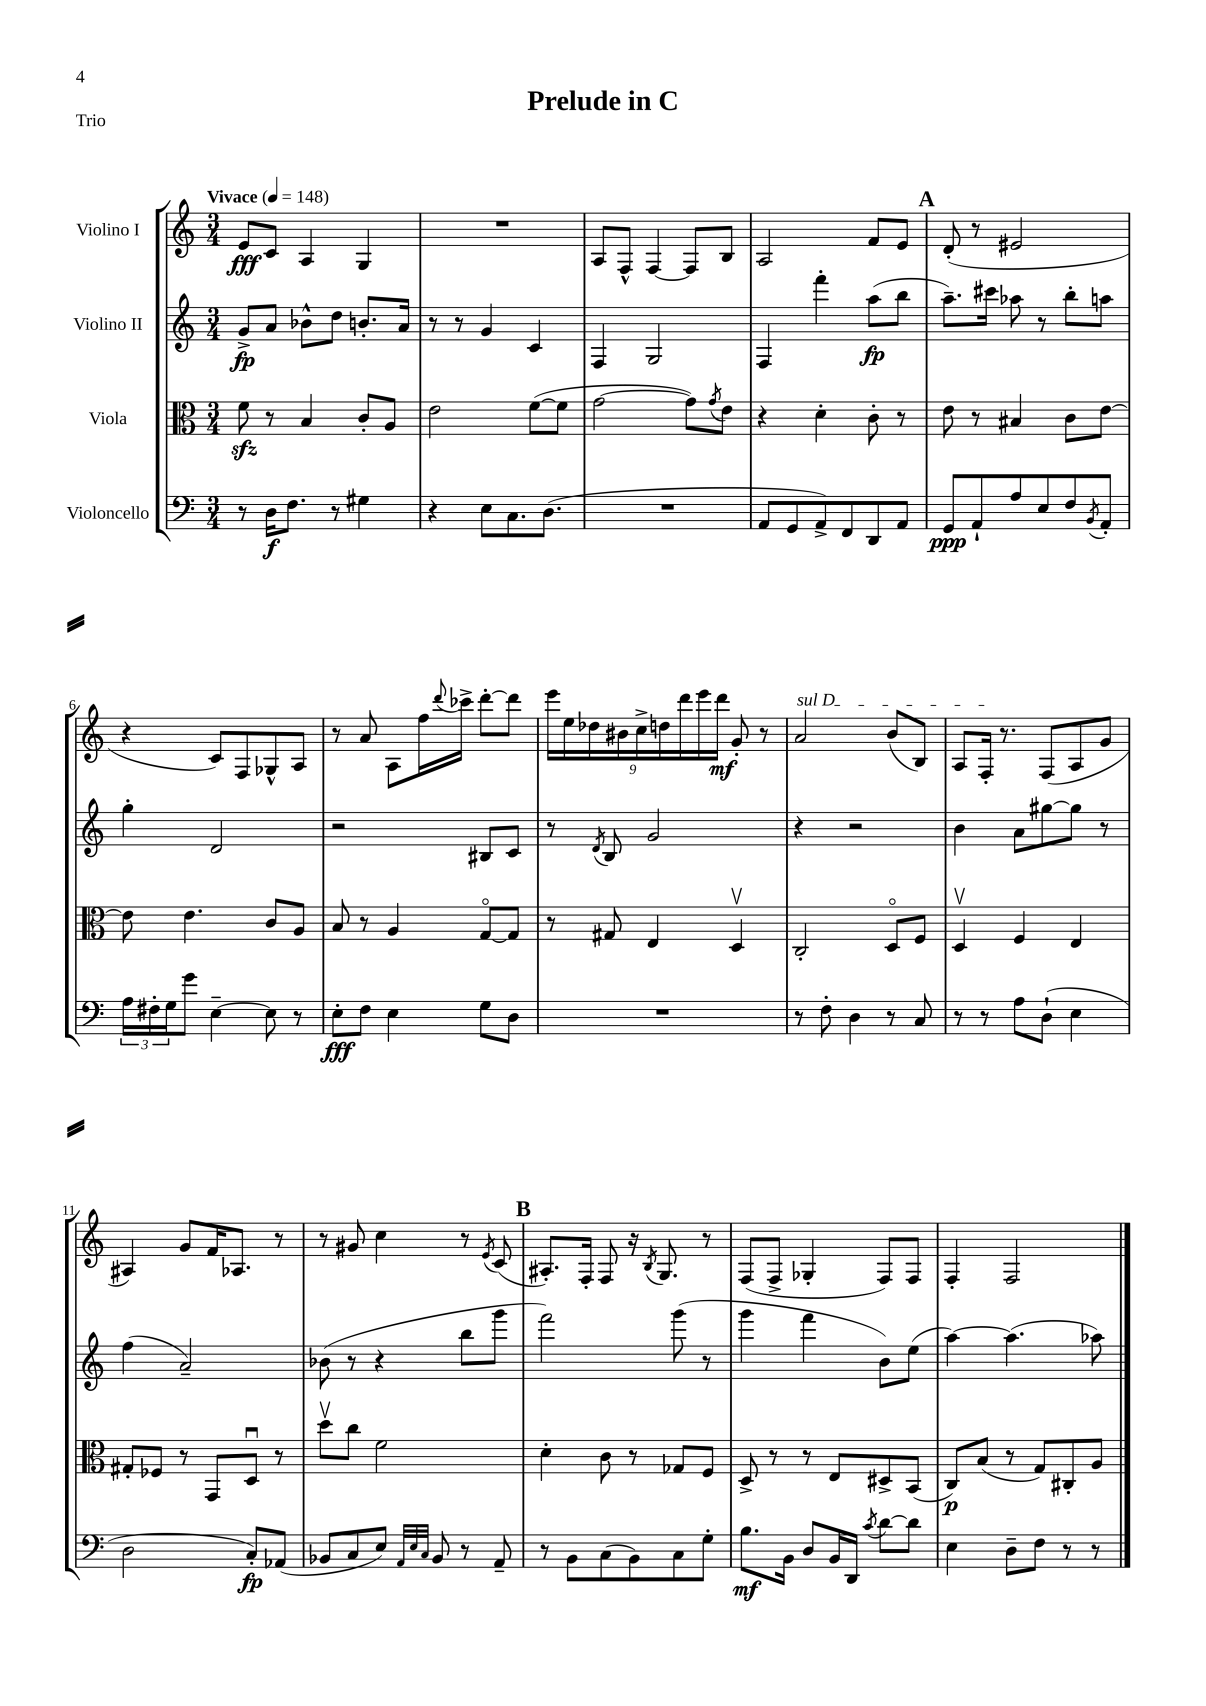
\header { title = "Prelude in C" piece = "Trio" }
<<
\new StaffGroup <<
\new Staff = "s0" \with { instrumentName = "Violino I" } {
    \clef treble \key c \major \numericTimeSignature \time 3/4 \tempo "Vivace" 4 = 148
    e'8\fff c'8 a4 g4 |
    R2. |
    a8 f8-^ f4~ f8 b8 |
    a2 f'8 e'8 |
    \mark \markup { \bold "A" } d'8-.( r8 eis'2 |
    r4 c'8) f8 ges8-^ a8 |
    r8 a'8 a8 f''16 \appoggiatura { d'''8 } ces'''16-> d'''8~-. d'''8 |
    \tuplet 9/8 { e'''16 e''16 des''16 bis'16 c''16-> d''16 d'''16 e'''16 d'''16\mf } g'8-. r8 |
    \once \override TextSpanner.bound-details.left.text = \markup { \italic "sul D" } a'2\startTextSpan b'8( b8) |
    a8 f16-.\stopTextSpan r8. f8( a8 g'8 |
    ais4) g'8 f'16 aes8. r8 |
    r8 gis'8 c''4 r8 \acciaccatura { e'8 } c'8( |
    \mark \markup { \bold "B" } ais8.-.) f16-. f8 r16 \acciaccatura { b8 } g8. r8 |
    f8( f8-> ges4-. f8) f8 |
    f4-. f2 \bar "|." |
}
\new Staff = "s1" \with { instrumentName = "Violino II" } {
    \clef treble \key c \major \numericTimeSignature \time 3/4
    g'8->\fp a'8 bes'8-^ d''8 b'8.-. a'16 |
    r8 r8 g'4 c'4 |
    f4 g2 |
    f4 f'''4-. a''8\fp( b''8 |
    \mark \markup { \bold "A" } a''8.--) cis'''16 aes''8 r8 b''8-. a''8 |
    g''4-. d'2 |
    r2 bis8 c'8 |
    r8 \acciaccatura { d'8 } b8 g'2 |
    r4 r2 |
    b'4 a'8 gis''8~ gis''8 r8 |
    f''4( a'2--) |
    bes'8( r8 r4 b''8 g'''8 |
    \mark \markup { \bold "B" } f'''2) g'''8( r8 |
    g'''4 f'''4 b'8) e''8( |
    a''4~) a''4.( aes''8) \bar "|." |
}
\new Staff = "s2" \with { instrumentName = "Viola" } {
    \clef alto \key c \major \numericTimeSignature \time 3/4
    f'8\sfz r8 b4 c'8-. a8 |
    e'2 f'8~( f'8 |
    g'2~ g'8) \acciaccatura { g'8 } e'8 |
    r4 d'4-. c'8-. r8 |
    \mark \markup { \bold "A" } e'8 r8 bis4 c'8 e'8~ |
    e'8 e'4. c'8 a8 |
    b8 r8 a4 g8~\flageolet g8 |
    r8 gis8 e4 d4\upbow |
    c2-. d8\flageolet f8 |
    d4\upbow f4 e4 |
    gis8-. fes8 r8 g,8 d8\downbow r8 |
    d''8\upbow c''8 f'2 |
    \mark \markup { \bold "B" } d'4-. c'8 r8 ges8 f8 |
    d8-> r8 r8 e8 dis8-> b,8( |
    c8\p) b8( r8 g8) cis8-. a8 \bar "|." |
}
\new Staff = "s3" \with { instrumentName = "Violoncello" } {
    \clef bass \key c \major \numericTimeSignature \time 3/4
    r8 d16\f f8. r8 gis4 |
    r4 e8 c8. d8.( |
    R2. |
    a,8 g,8 a,8->) f,8 d,8 a,8 |
    \mark \markup { \bold "A" } g,8\ppp a,8-! a8 e8 f8 \acciaccatura { b,8 } a,8-. |
    \tuplet 3/2 { a16 fis16-. g16 } g'8 e4~-- e8 r8 |
    e8-.\fff f8 e4 g8 d8 |
    R2. |
    r8 f8-. d4 r8 c8 |
    r8 r8 a8 d8-!( e4 |
    d2 c8-.\fp) aes,8( |
    bes,8 c8 e8) \grace { a,32 e32 c32 } bes,8 r8 a,8-- |
    \mark \markup { \bold "B" } r8 b,8 c8( b,8) c8 g8-. |
    b8.\mf b,16 d8 b,16 d,16 \acciaccatura { c'8 } d'8~ d'8 |
    e4 d8-- f8 r8 r8 \bar "|." |
}
>>
>>
